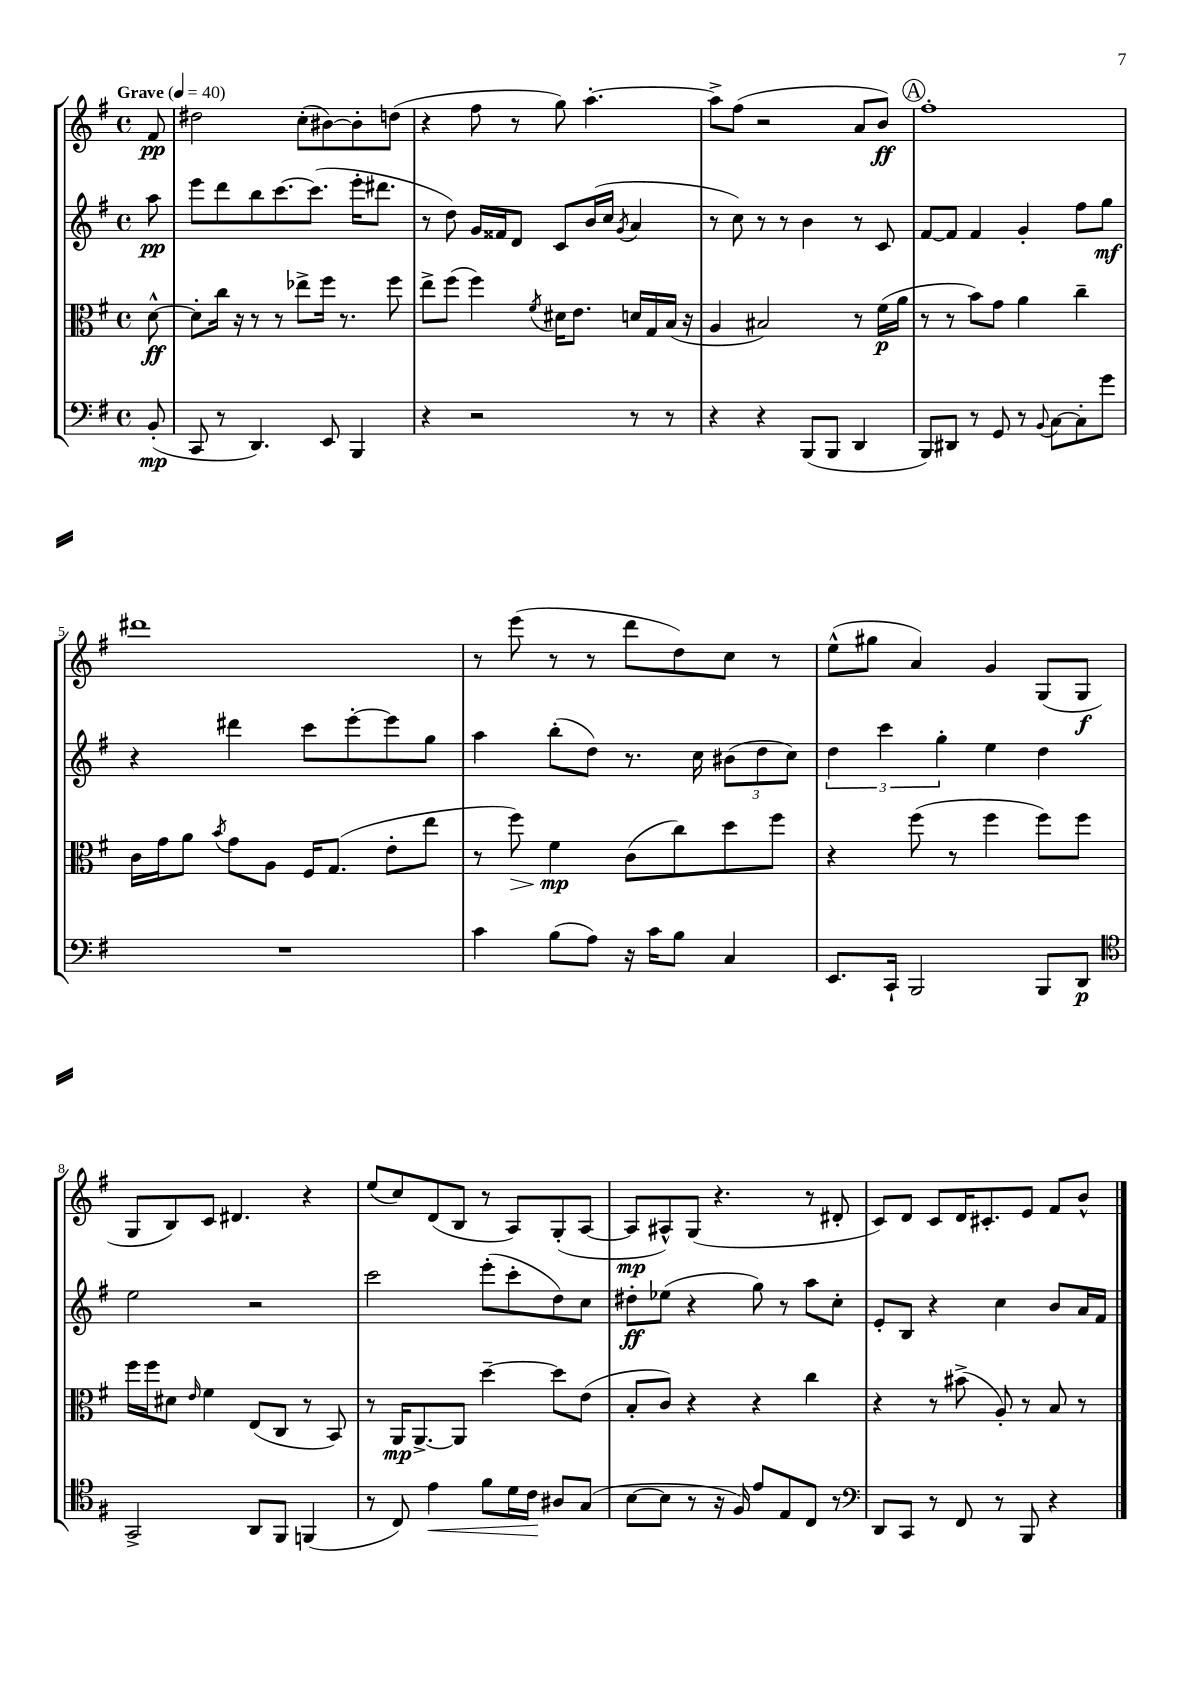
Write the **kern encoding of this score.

**kern	**kern	**kern	**kern
*staff4	*staff3	*staff2	*staff1
*clefF4	*clefC3	*clefG2	*clefG2
*k[f#]	*k[f#]	*k[f#]	*k[f#]
*M4/4	*M4/4	*M4/4	*M4/4
*met(c)	*met(c)	*met(c)	*met(c)
*MM40	*MM40	*MM40	*MM40
(8BB'	[8d^^	8aa	8f#
=	=	=	=
8CC	8d']	8eee	2dd#
8r	16cc	8ddd	.
.	16r	.	.
4.DD)	8r	8bb	.
.	8r	[8.ccc	.
.	8ee-^	.	(8cc'
.	.	(8.ccc]	.
8EE	16ff#	.	[8b#)
.	8.r	.	.
4BBB	.	16eee'	8b#']
.	.	8.ddd#	.
.	8ff#	.	(8dd
=	=	=	=
4r	8ee^	8r	4r
.	(8ff#	8dd)	.
2r	4ff#)	16g	8ff#
.	.	16f##	.
.	.	8d	8r
.	8qf#	.	.
.	16d#	8c	8gg)
.	8.e	.	.
.	.	(16b	[4.aa'
.	.	16cc	.
.	.	8qg	.
8r	16d	4a	.
.	16G	.	.
8r	(16B	.	.
.	16r	.	.
=	=	=	=
4r	4A	8r	8aa^]
.	.	8cc)	(8ff#
4r	2B#)	8r	2r
.	.	8r	.
(8BBB	.	4b	.
8BBB	.	.	.
4DD	8r	8r	8a
.	(16f#	8c	8b)
.	16a	.	.
=	=	=	=
8BBB)	8r	[8f#	1ff#'
8DD#	8r	8f#]	.
8r	8b)	4f#	.
8GG	8g	.	.
8r	4a	4g'	.
8qqBB	.	.	.
[8C	.	.	.
8C']	4cc~	8ff#	.
8g	.	8gg	.
=	=	=	=
1r	16c	4r	1ddd#
.	16g	.	.
.	8a	.	.
.	8qb	.	.
.	8g	4ddd#	.
.	8A	.	.
.	16F#	8ccc	.
.	(8.G	.	.
.	.	[8eee'	.
.	8e'	8eee]	.
.	8ee	8gg	.
=	=	=	=
4c	8r	4aa	8r
.	8ff#)	.	(8eee
(8B	4f#	(8bb'	8r
8A)	.	8dd)	8r
16r	(8c	8.r	8ddd
16c	.	.	.
8B	8cc)	.	8dd)
.	.	16cc	.
4C	8dd	(12b#	8cc
.	.	12dd	.
.	8ff#	.	8r
.	.	12cc)	.
=	=	=	=
8.EE	4r	6dd	(8ee^^
.	.	.	8gg#
.	.	6ccc	.
16CC`	.	.	.
2BBB	(8ff#	.	4a)
.	.	6gg'	.
.	8r	.	.
.	4ff#	4ee	4g
8BBB	8ff#)	4dd	(8G
8DD	8ff#	.	8G
=	=	=	=
*clefC4	*	*	*
2GG^	16ff#	2ee	8G
.	16ff#	.	.
.	8d#	.	8B)
.	16qqe	.	.
.	4f#	.	8c
.	.	.	4.d#
8AA	(8E	2r	.
8FF#	8C	.	.
(4FF	8r	.	4r
.	8BB)	.	.
=	=	=	=
8r	8r	2ccc	(8ee
8C)	16AA	.	8cc)
.	[8.AA^	.	.
4e	.	.	(8d
.	8AA]	.	8B
8f#	[4dd~	(8eee'	8r
16d	.	8ccc'	8A)
16c	.	.	.
8A#	8dd]	8dd)	(8G'
(8G	(8e	8cc	[8A
=	=	=	=
[8B	8B'	8dd#'	8A]
8B]	8c)	(8ee-	8A#^^)
8r	4r	4r	(8G
16r	.	.	4.r
16F#)	.	.	.
8e	4r	8gg)	.
8E	.	8r	.
8C	4cc	8aa	8r
8r	.	8cc'	8d#'
=	=	=	=
*clefF4	*	*	*
8DD	4r	8e'	8c)
8CC	.	8B	8d
8r	8r	4r	8c
8FF#	(8b#^	.	16d
.	.	.	8.c#'
8r	8A')	4cc	.
8BBB	8r	.	8e
4r	8B	8b	8f#
.	8r	16a	8b^^
.	.	16f#	.
==	==	==	==
*-	*-	*-	*-
